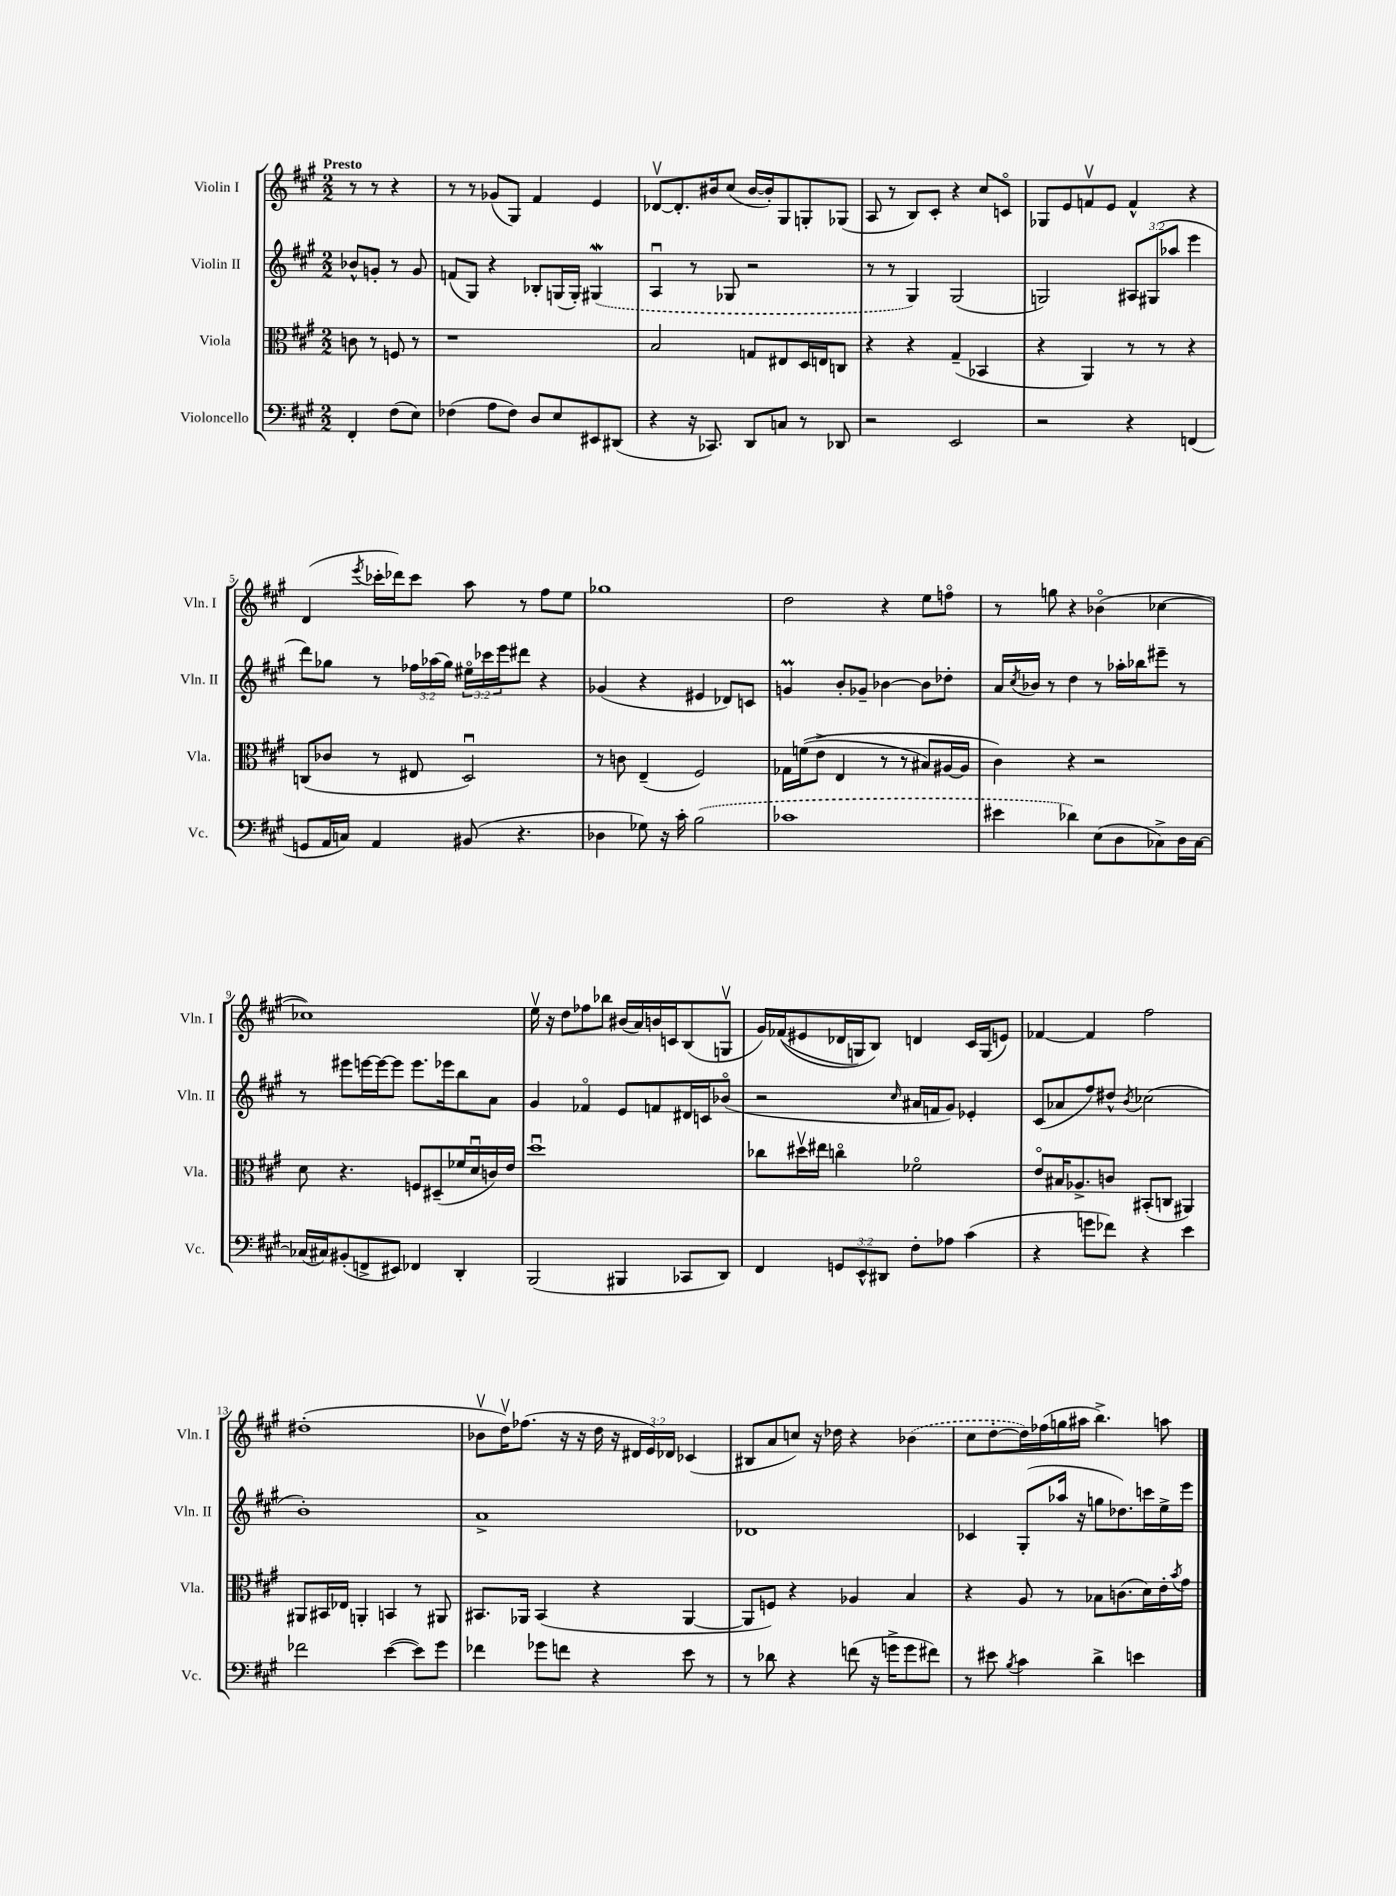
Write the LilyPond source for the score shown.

<<
\new StaffGroup <<
\new Staff = "s0" \with { instrumentName = "Violin I" shortInstrumentName = "Vln. I" } {
    \clef treble \key a \major \numericTimeSignature \time 2/2 \override Staff.TupletNumber.text = #tuplet-number::calc-fraction-text \partial 2 \tempo "Presto"
    r8 r8 r4 |
    r8 r8 ges'8( gis8) fis'4 e'4 |
    des'8~\upbow des'8.-. bis'16 cis''8( bis'16~ bis'16-.) gis8 g8-. ges8( |
    a8 r8 b8) cis'8-. r4 cis''8 c'8\flageolet |
    ges8 e'8 f'8\upbow e'8 f'4-^ r4 |
    d'4( \acciaccatura { e'''8 } ces'''16-. des'''16) ces'''8 a''8 r8 fis''8 e''8 |
    ges''1 |
    d''2 r4 e''8 f''8\flageolet |
    r8 g''8 r4 bes'4\flageolet( ces''4~ |
    ces''1) |
    e''16\upbow r16 d''8 fes''8 bes''8 bis'16( a'16) b'16 c'16 b8( g8\upbow |
    gis'16) fes'16(\( eis'8 des'16 g16) b8\) d'4 cis'16 g16( e'8) |
    fes'4~ fes'4 fis''2 |
    dis''1-.( |
    bes'8\upbow d''16\upbow) fes''8.( r16 r16 d''16 r16 \tuplet 3/2 { dis'16 e'16) des'16 } ces'4( |
    bis8 a'8 c''8) r16 des''16 r4 \once \slurDashed bes'4( |
    cis''8 d''8~-. d''16) fes''16( g''16 ais''16 b''4.->) a''8 \bar "|." |
}
\new Staff = "s1" \with { instrumentName = "Violin II" shortInstrumentName = "Vln. II" } {
    \clef treble \key a \major \numericTimeSignature \time 2/2 \override Staff.TupletNumber.text = #tuplet-number::calc-fraction-text \partial 2
    bes'8-^ g'8-. r8 g'8 |
    f'8( gis8) r4 bes8-. g16( g16-.) \once \slurDashed gis4\mordent( |
    a4\downbow r8 ges8 r2 |
    r8 r8 gis4) gis2( |
    g2) \tuplet 3/2 { ais8 gis8( aes''8 } e'''4 |
    d'''8) ges''8 r8 \tuplet 3/2 { fes''16 aes''16( ges''16) } \tuplet 3/2 { eis''16\flageolet ces'''16 e'''16 } dis'''8 r4 |
    ges'4( r4 eis'4 des'8) c'8 |
    g'4\prall b'8-. ges'8-- bes'4~ bes'8 des''8-. |
    a'16 \acciaccatura { cis''8 } bes'16 r8 d''4 r8 aes''16-. bes''16 eis'''8-- r8 |
    r8 eis'''8 e'''16~ e'''16~ e'''8 e'''8. ees'''16 b''8 a'8 |
    gis'4 fes'4\flageolet e'8 f'8 dis'16 c'16 bes'8\flageolet( |
    r2 \grace { cis''16 } ais'16 f'16 gis'8) ees'4-. |
    cis'8( aes'8 fis''8) dis''8-^ \acciaccatura { b'8 } ces''2( |
    b'1-.) |
    a'1-> |
    des'1 |
    ces'4 gis8-.( aes''16 r16 g''8 des''8.) c'''16 e''16-> e'''16 \bar "|." |
}
\new Staff = "s2" \with { instrumentName = "Viola" shortInstrumentName = "Vla." } {
    \clef alto \key a \major \numericTimeSignature \time 2/2 \partial 2
    c'8 r8 f8 r8 |
    r1 |
    b2 g8 eis8 d16 e16 c8 |
    r4 r4 gis4--( bes,4 |
    r4 a,4) r8 r8 r4 |
    c8( ces'8 r8 eis8 d2\downbow) |
    r8 c'8 e4--( fis2) |
    ges16 f'16(\( e'8-> e4 r8 r8 bis8) ais16~ ais16 |
    cis'4\) r4 r2 |
    d'8 r4. f8 dis8--( fes'16 d'16\downbow c'16) e'16 |
    d''1\downbow |
    ces''8 dis''16\upbow eis''16 c''4\flageolet fes'2\flageolet |
    e'8\flageolet bis16 aes8.-> c'8 bis,8-.( c8 ais,4) |
    ais,8 bis,16 ees16 a,4-. b,4 r8 ais,8 |
    bis,8. aes,16 bis,4( r4 aes,4~ |
    aes,8 f8) r4 aes4 b4 |
    r4 a8 r8 bes8 c'8.( d'16) e'16-. \acciaccatura { b'8 } gis'16 \bar "|." |
}
\new Staff = "s3" \with { instrumentName = "Violoncello" shortInstrumentName = "Vc." } {
    \clef bass \key a \major \numericTimeSignature \time 2/2 \override Staff.TupletNumber.text = #tuplet-number::calc-fraction-text \partial 2
    fis,4-. fis8( e8) |
    fes4( a8 fes8) d8 e8 eis,8 dis,8( |
    r4 r16 ces,8.) d,8 c8 r8 des,8 |
    r2 e,2 |
    r2 r4 f,4( |
    g,8 a,16 c16) a,4 bis,8( r4. |
    des4 ges8) r16 cis'16-. \once \slurDashed b2( |
    ces'1 |
    eis'4 des'4) e8( d8 ces8->) d16 ces16~ |
    ces16( cis16) bis,8-.( f,8-> eis,8) fes,4 d,4-. |
    b,,2( bis,,4 ces,8 d,8) |
    fis,4 \tuplet 3/2 { g,8 e,8-^ dis,8 } fis8-. aes8 cis'4( |
    r4 g'8 fes'8) r4 e'4 |
    fes'2 e'4~( e'8) gis'8 |
    fes'4 ges'8 f'8 r4 e'8 r8 |
    r8 des'8 r4 f'8( r16 g'16-> g'8 fis'8) |
    r8 eis'8 \acciaccatura { b8 } cis'4 d'4-> e'4 \bar "|." |
}
>>
>>
